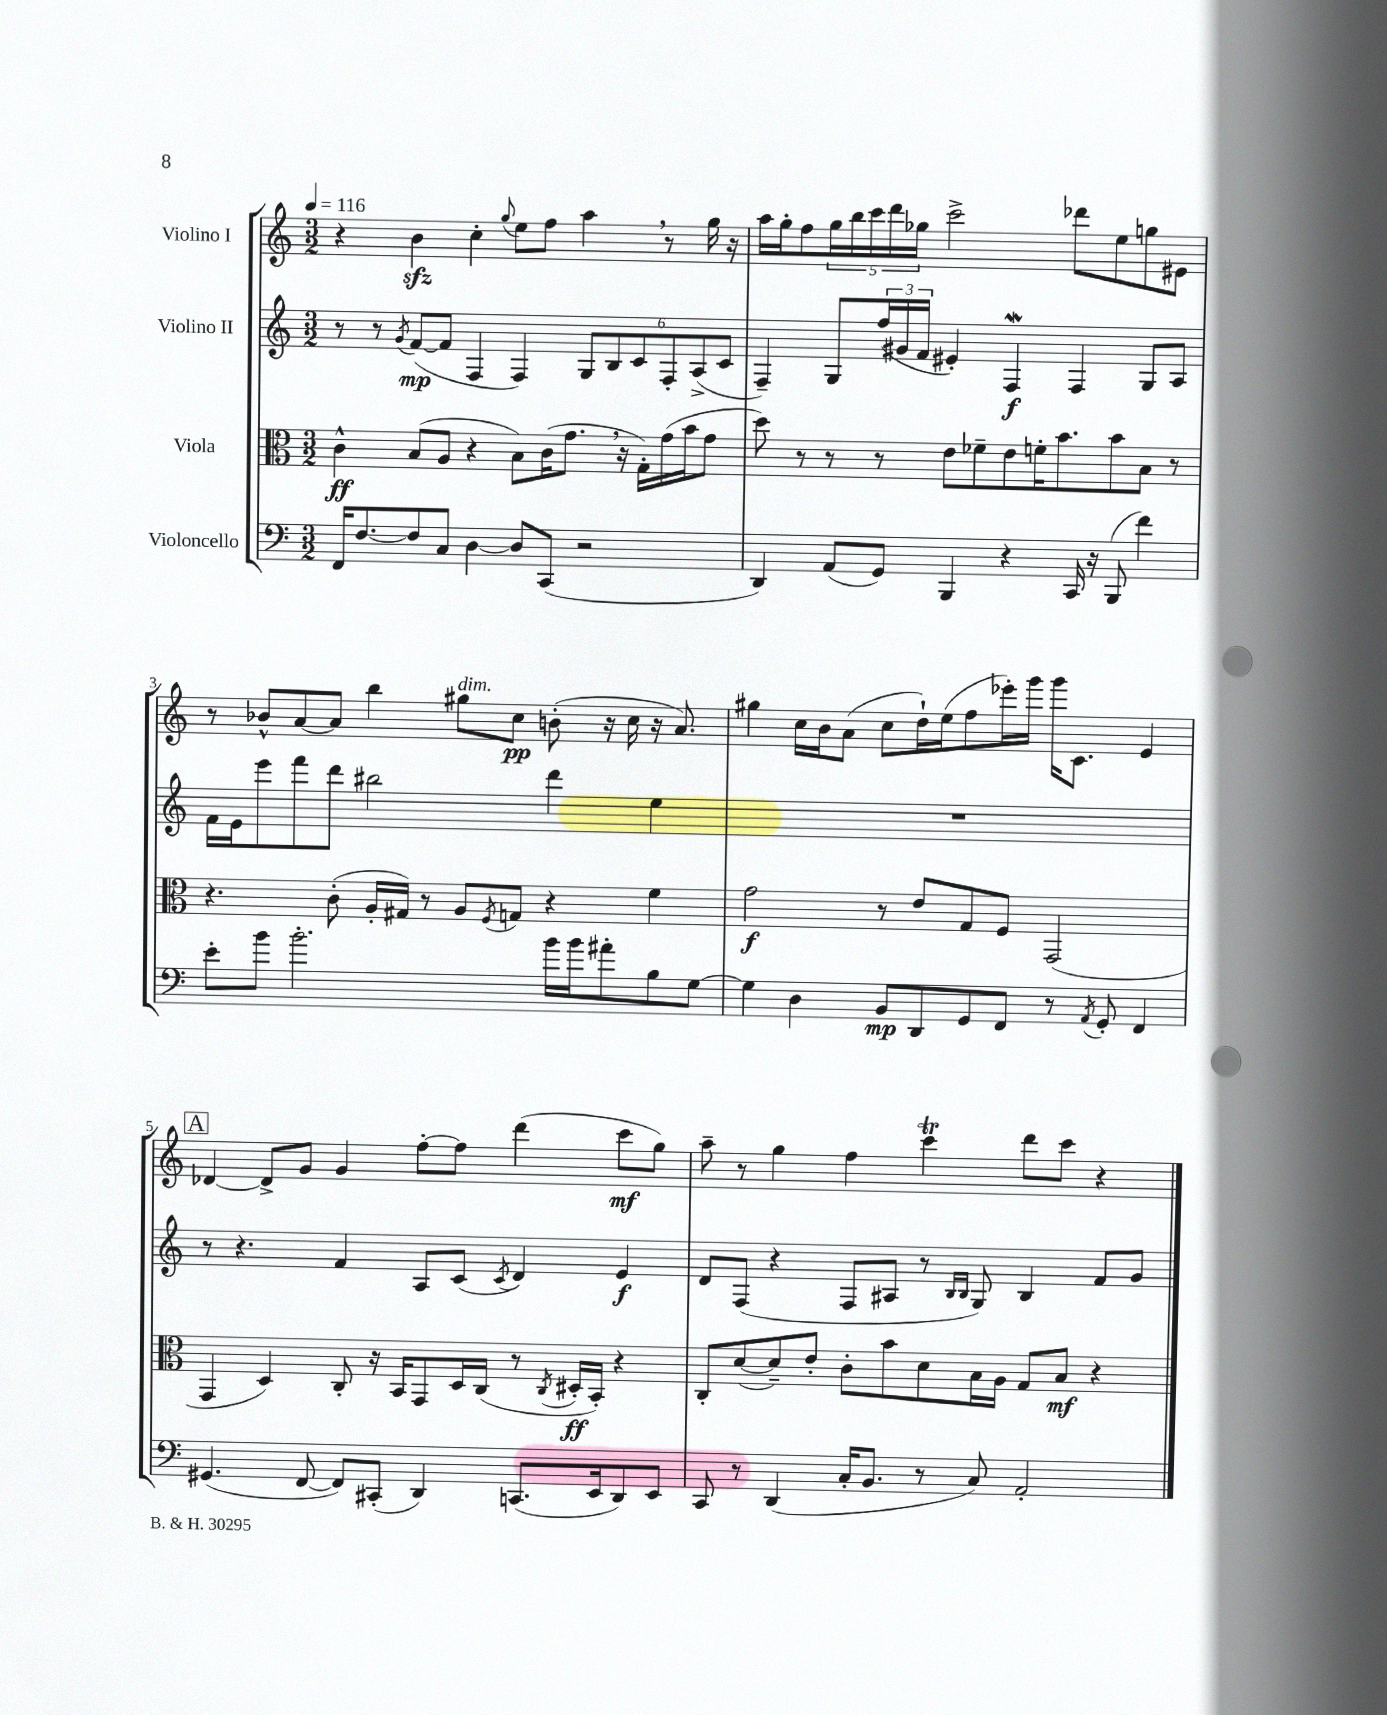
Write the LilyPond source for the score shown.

<<
\new StaffGroup <<
\new Staff = "s0" \with { instrumentName = "Violino I" } {
    \clef treble \key c \major \numericTimeSignature \time 3/2 \tempo 4 = 116
    r4 b'4\sfz c''4-. \appoggiatura { g''8 } e''8 f''8 a''4 \breathe r8 g''16 r16 |
    a''16 g''16-. f''8 \tuplet 5/4 { g''16 b''16 c'''16 d'''16 ges''16 } c'''2-> des'''8 e''8 g''8 eis'8 |
    r8 bes'8-^ a'8~ a'8 b''4 gis''8^\markup { \italic "dim." } c''8\pp b'8-.( r16 c''16 r16 a'8.) |
    gis''4 c''16 b'16 a'8( c''8 d''16-!) e''16( f''8 ees'''16-.) g'''16 g'''16 c'8. e'4 |
    \mark \markup { \box "A" } des'4~ des'8-> g'8 g'4 f''8~-. f''8 d'''4( c'''8\mf g''8) |
    a''8-- r8 g''4 f''4 c'''4\trill d'''8 c'''8 r4 \bar "|." |
}
\new Staff = "s1" \with { instrumentName = "Violino II" } {
    \clef treble \key c \major \numericTimeSignature \time 3/2
    r8 r8 \acciaccatura { g'8 } f'8~\mp( f'8 f4 f4) \tuplet 6/4 { g8 b8 c'8 f8-. a8->( c'8 } |
    f4--) g8 \tuplet 3/2 { f''16( gis'16 f'16 } eis'4-.) f4\mordent\f f4 g8 a8 |
    f'16 e'16 e'''8 f'''8 d'''8 bis''2 d'''4 e''4 |
    R1. |
    \mark \markup { \box "A" } r8 r4. f'4 a8 c'8( \acciaccatura { c'8 } d'4) e'4\f |
    d'8 f8( r4 f8 ais8 r8 \grace { b16 b16 } g8) b4 f'8 g'8 \bar "|." |
}
\new Staff = "s2" \with { instrumentName = "Viola" } {
    \clef alto \key c \major \numericTimeSignature \time 3/2
    c'4-^\ff b8( a8 r4 b8) c'16( g'8. \breathe r16 g16-.) g'16( b'16 g'8 |
    d''8) r8 r8 r8 e'8 fes'8-- e'8 f'16-. b'8. b'8 b8 r8 |
    r4. c'8-.( a16-. gis16) r8 a8 \acciaccatura { f8 } g8 r4 f'4 |
    g'2\f r8 e'8 g8 f8 g,2( |
    \mark \markup { \box "A" } g,4 d4) c8-. r16 b,16 g,8 d16 c16( r8 \acciaccatura { c8 } dis16-.\ff b,16-.) r4 |
    c8-. d'8~( d'8--) e'8-. c'8-. b'8 d'8 b16 a16 g8 b8\mf r4 \bar "|." |
}
\new Staff = "s3" \with { instrumentName = "Violoncello" } {
    \clef bass \key c \major \numericTimeSignature \time 3/2
    f,16 f8.~ f8 c8 d4~ d8 c,8( r2 |
    d,4) a,8( g,8) b,,4 r4 c,16 r16 b,,8( f'4) |
    e'8-. b'8 b'2.-. b'16 b'16 ais'8-. b8 g8~ |
    g4 d4 b,8\mp d,8 g,8 f,8 r8 \acciaccatura { a,8 } g,8-. f,4 |
    \mark \markup { \box "A" } gis,4.( f,8~ f,8) cis,8-.( d,4) c,8.( e,16 d,8) e,8 |
    c,8 r8 d,4( c16-. b,8. r8 c8) a,2-. \bar "|." |
}
>>
>>
